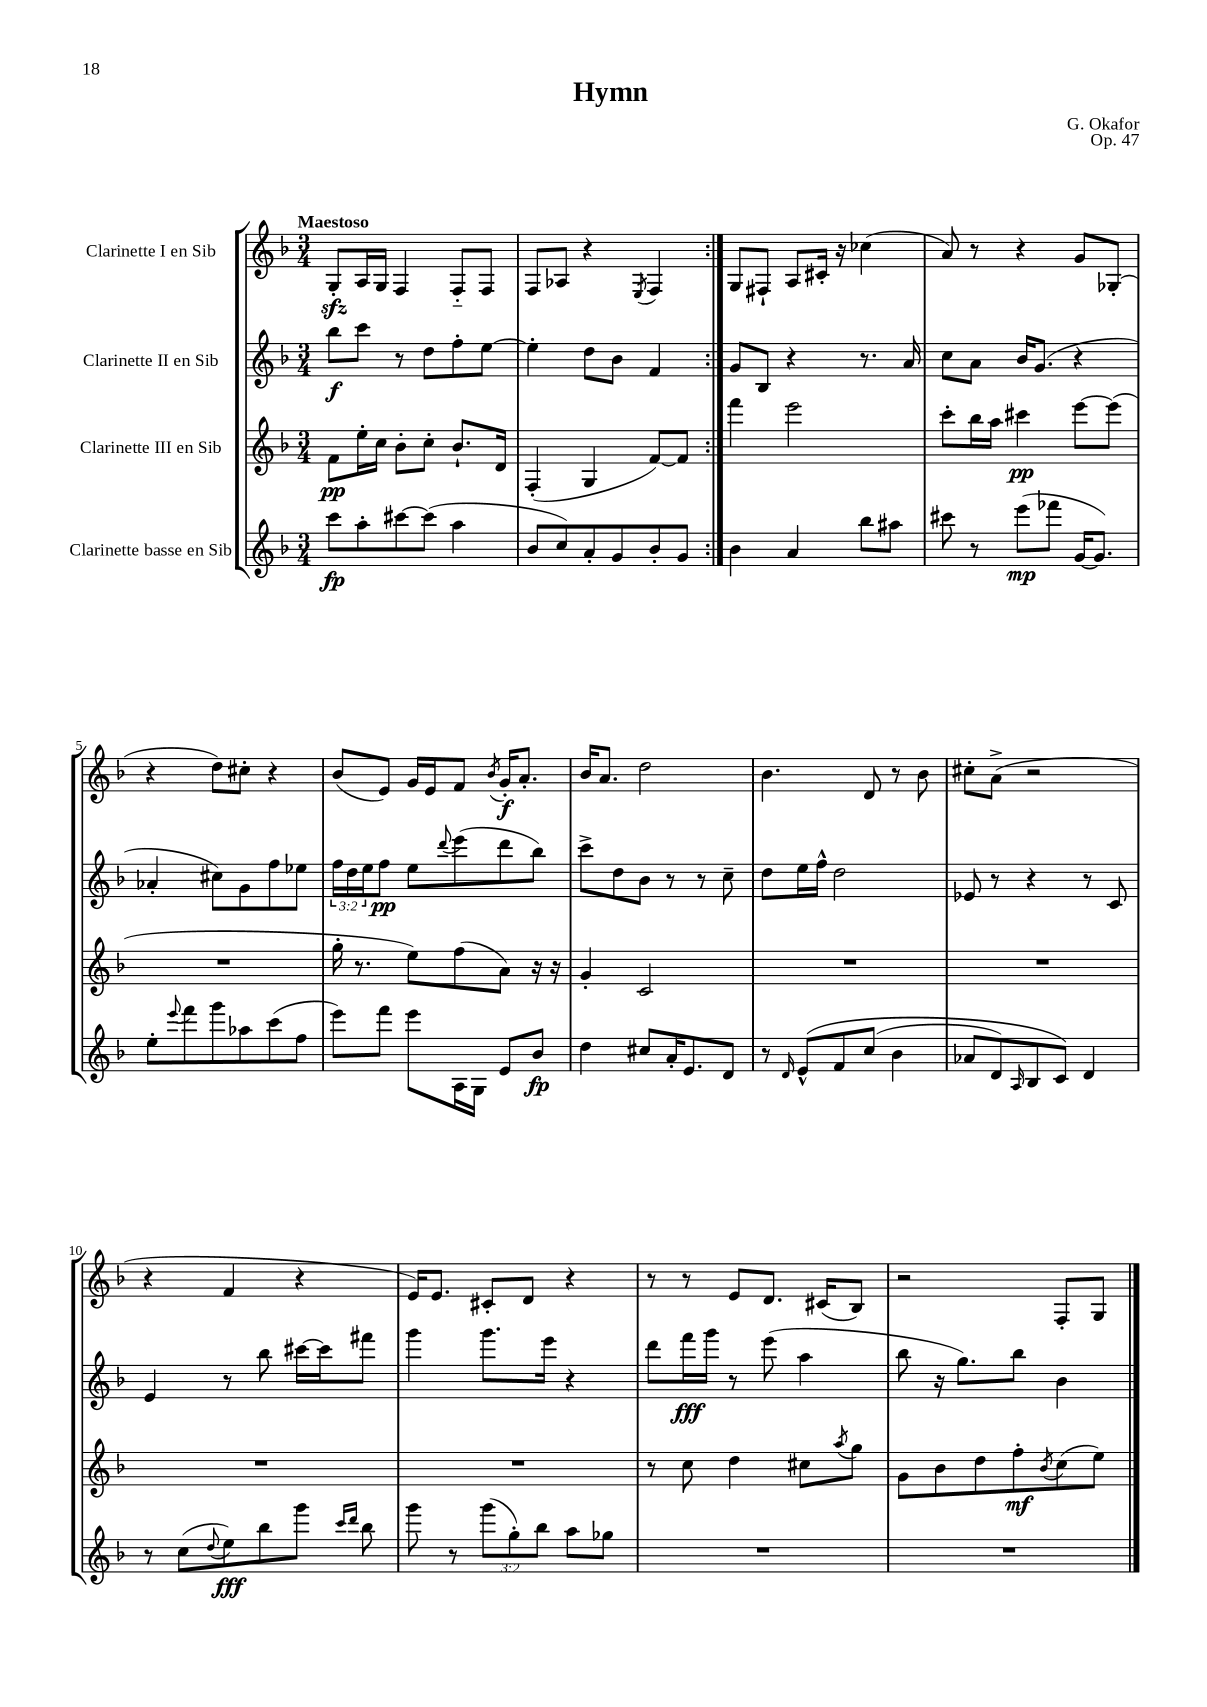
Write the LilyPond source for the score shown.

\header { title = "Hymn" composer = "G. Okafor" opus = "Op. 47" }
<<
\new StaffGroup <<
\new Staff = "s0" \with { instrumentName = "Clarinette I en Sib" } {
    \clef treble \key f \major \numericTimeSignature \time 3/4 \tempo "Maestoso"
    \repeat volta 2 { g8-.\sfz a16 g16 f4 f8-_ f8 |
    f8 aes8 r4 \acciaccatura { e8 } f4 | }
    g8 fis8-! a8 cis'16-. r16 ces''4( |
    a'8) r8 r4 g'8 ges8-.( |
    r4 d''8) cis''8-. r4 |
    bes'8( e'8) g'16 e'16 f'8 \acciaccatura { bes'8 } g'16-.\f a'8.-. |
    bes'16 a'8. d''2 |
    bes'4. d'8 r8 bes'8 |
    cis''8-. a'8->( r2 |
    r4 f'4 r4 |
    e'16) e'8. cis'8-. d'8 r4 |
    r8 r8 e'8 d'8. cis'16( bes8) |
    r2 f8-. g8 \bar "|." |
}
\new Staff = "s1" \with { instrumentName = "Clarinette II en Sib" } {
    \clef treble \key f \major \numericTimeSignature \time 3/4 \override Staff.TupletNumber.text = #tuplet-number::calc-fraction-text
    \repeat volta 2 { bes''8\f c'''8 r8 d''8 f''8-. e''8~ |
    e''4-. d''8 bes'8 f'4 | }
    g'8 bes8 r4 r8. a'16 |
    c''8 a'8 bes'16 g'8.( r4 |
    aes'4-. cis''8) g'8 f''8 ees''8 |
    \tuplet 3/2 { f''16 d''16 e''16 } f''8\pp e''8 \appoggiatura { d'''8 } e'''8( d'''8 bes''8) |
    c'''8-> d''8 bes'8 r8 r8 c''8-- |
    d''8 e''16 f''16-^ d''2 |
    ees'8 r8 r4 r8 c'8 |
    e'4 r8 bes''8 cis'''16~ cis'''16 fis'''8 |
    g'''4 g'''8. e'''16 r4 |
    d'''8 f'''16\fff g'''16 r8 e'''8( a''4 |
    bes''8 r16 g''8.) bes''8 bes'4 \bar "|." |
}
\new Staff = "s2" \with { instrumentName = "Clarinette III en Sib" } {
    \clef treble \key f \major \numericTimeSignature \time 3/4
    \repeat volta 2 { f'8\pp e''16-. c''16 bes'8-. c''8-. bes'8.-! d'16 |
    f4-.( g4 f'8~) f'8 | }
    f'''4 e'''2 |
    c'''8-. bes''16 a''16 cis'''4\pp e'''8~ e'''8( |
    R2. |
    g''16-. r8. e''8) f''8( a'8) r16 r16 |
    g'4-. c'2 |
    R2. |
    R2. |
    R2. |
    R2. |
    r8 c''8 d''4 cis''8 \acciaccatura { a''8 } g''8 |
    g'8 bes'8 d''8 f''8-.\mf \acciaccatura { bes'8 } c''8( e''8) \bar "|." |
}
\new Staff = "s3" \with { instrumentName = "Clarinette basse en Sib" } {
    \clef treble \key f \major \numericTimeSignature \time 3/4 \override Staff.TupletNumber.text = #tuplet-number::calc-fraction-text
    \repeat volta 2 { c'''8\fp a''8-. cis'''8~ cis'''8( a''4 |
    bes'8 c''8) a'8-. g'8 bes'8-. g'8 | }
    bes'4 a'4 bes''8 ais''8 |
    cis'''8 r8 e'''8\mp( fes'''8 g'16~ g'8.) |
    e''8-. \appoggiatura { e'''8 } f'''8 g'''8 aes''8 c'''8( f''8 |
    e'''8) f'''8 e'''8 a16 g16 e'8 bes'8\fp |
    d''4 cis''8 a'16-. e'8. d'8 |
    r8 \grace { d'16 } e'8-^\( f'8 c''8( bes'4 |
    aes'8 d'8) \grace { a16 } bes8 c'8\) d'4 |
    r8 c''8( \appoggiatura { d''8 } e''8\fff) bes''8 g'''8 \grace { c'''16 d'''16 } bes''8 |
    g'''8 r8 \tuplet 3/2 { g'''8( g''8-.) bes''8 } a''8 ges''8 |
    R2. |
    R2. \bar "|." |
}
>>
>>
